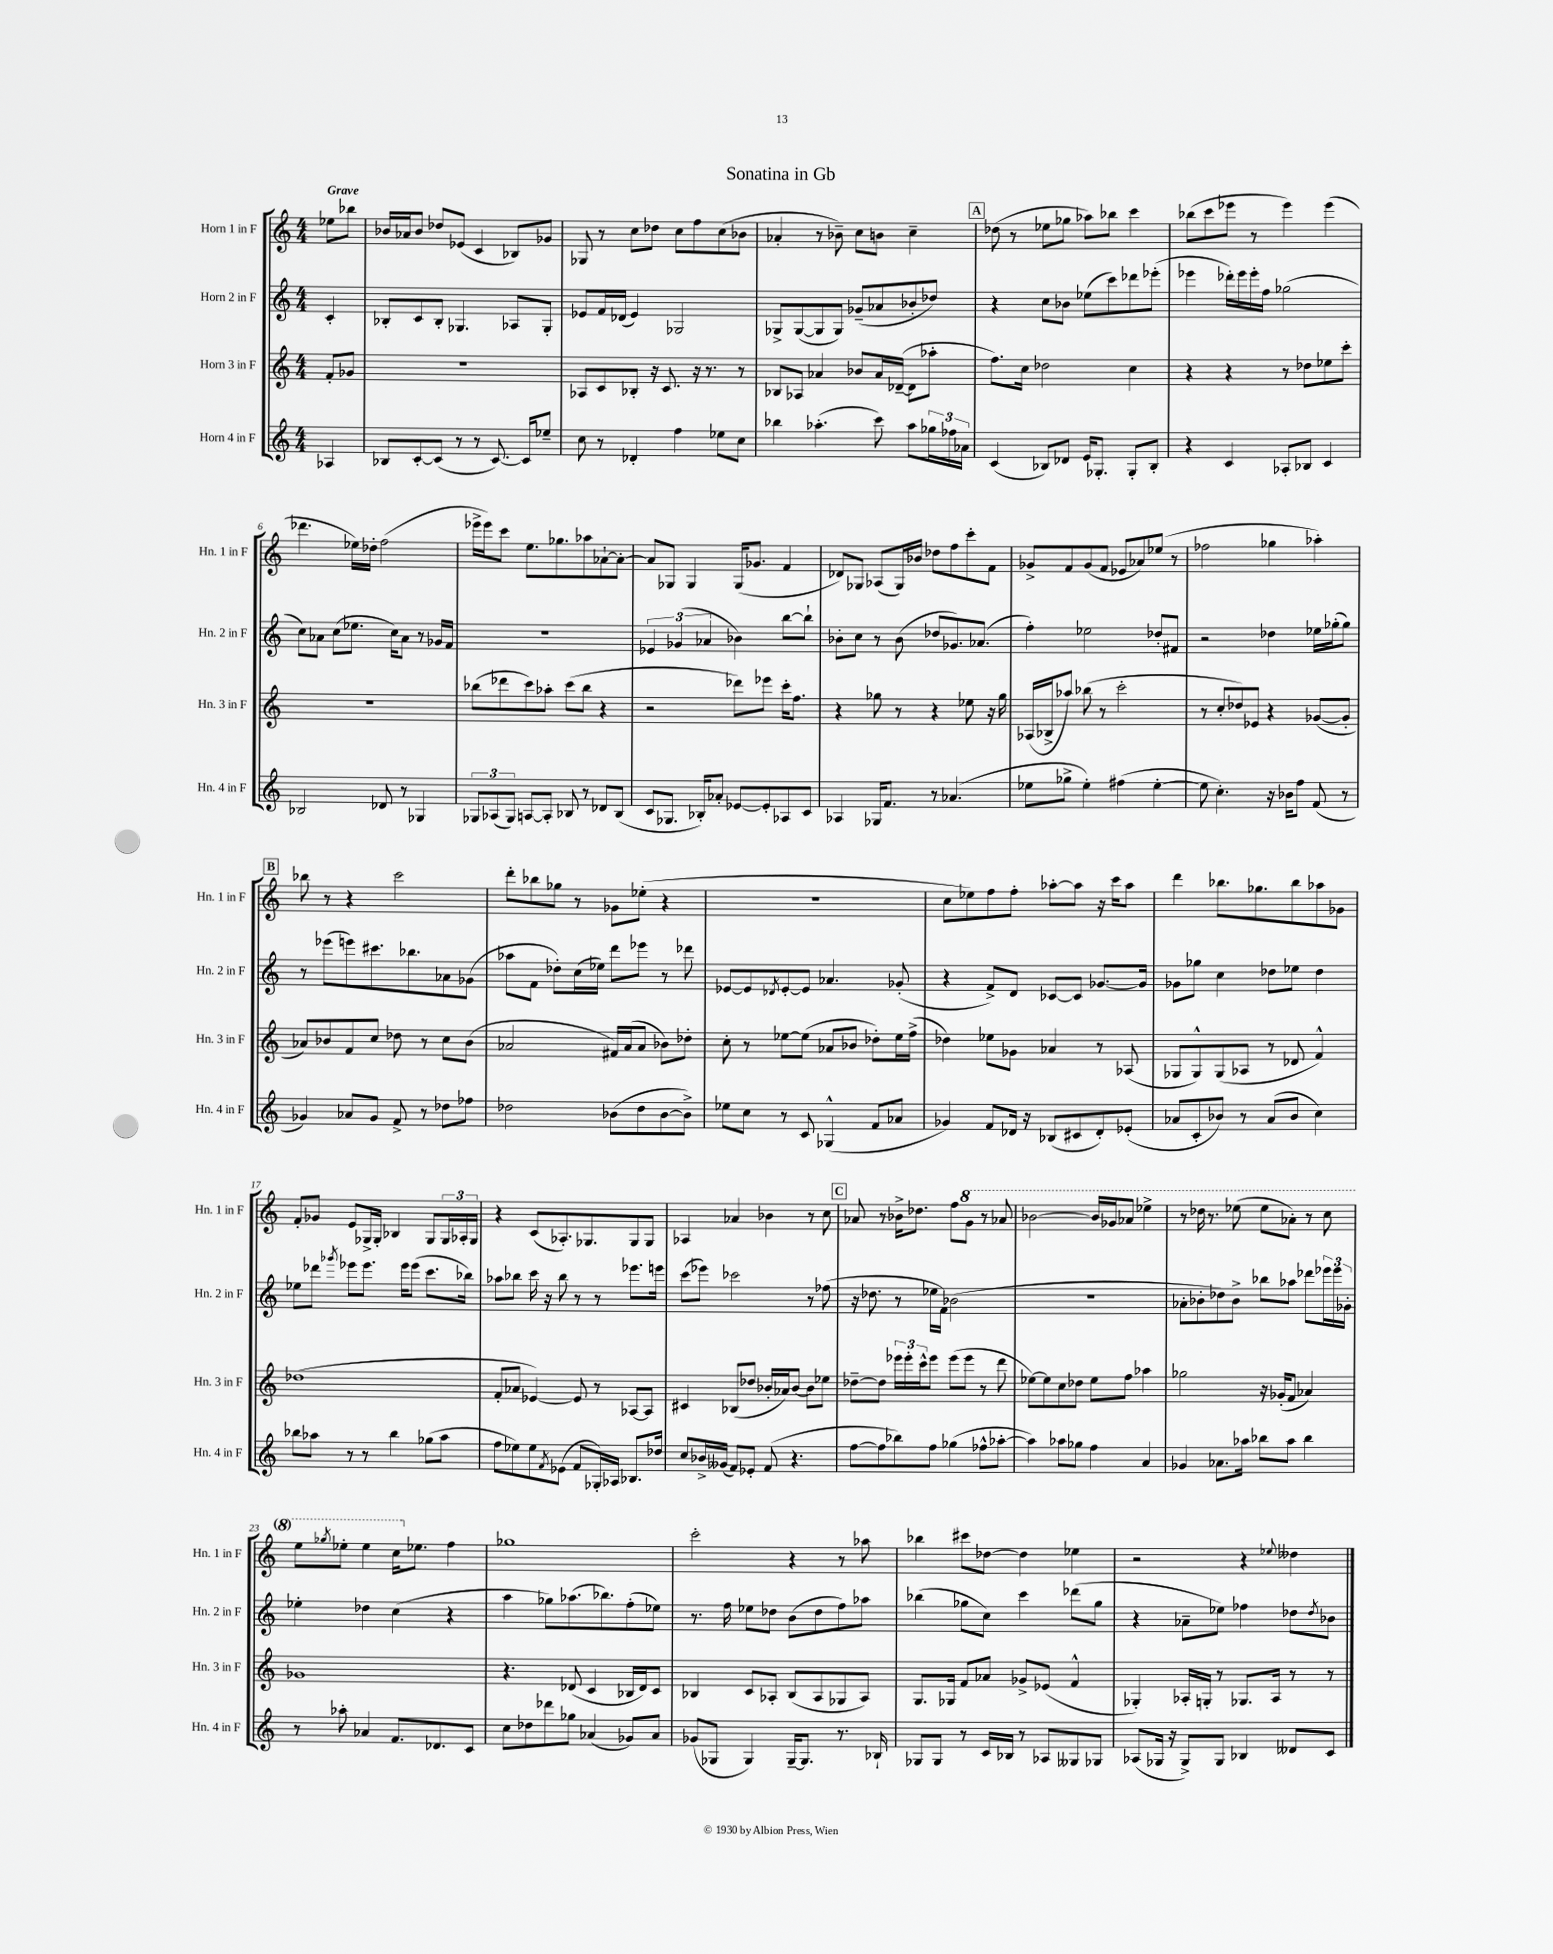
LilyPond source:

\header { title = "Sonatina in Gb" }
<<
\new StaffGroup <<
\new Staff = "s0" \with { instrumentName = "Horn 1 in F" shortInstrumentName = "Hn. 1 in F" } {
    \clef treble \key c \major \numericTimeSignature \time 4/4 \partial 4 \tempo "Grave"
    ees''8 bes''8 |
    bes'16 aes'16 bes'8 des''8 ees'8( c'4 bes8) ges'8 |
    ges8 r8 c''8 des''8 c''8 f''8 c''8( bes'8 |
    aes'4-. r8 bes'8--) c''8 b'8 c''4-- |
    \mark \markup { \box "A" } des''8( r8 ees''8 ges''8 aes''8) bes''8 c'''4 |
    bes''8( c'''8 ees'''8 r8 ees'''4) ees'''4( |
    des'''4. ees''16) des''16-. f''2( |
    ees'''16-> ees'''16) c'''8 e''8. ges''8. aes''8 aes'8~-! aes'8~-. |
    aes'8 ges8 ges4 ges16( ges'8. f'4 |
    des'8) ges8 aes8( ges16) bes'16 des''8 f''8 c'''8-. f'8 |
    ges'8-> f'8 ges'8( f'8 ees'8 aes'8) ees''8( r8 |
    fes''2 ges''4 aes''4-.) |
    \mark \markup { \box "B" } bes''8 r8 r4 c'''2 |
    d'''8-. bes''8 ges''8 r8 ges'8 ees''8-.( r4 |
    R1 |
    c''8 ees''8) f''8 f''8-. aes''8~-. aes''8 r16 c'''16 aes''8 |
    d'''4 bes''8. ges''8. bes''8 aes''8 ges'8 |
    f'8-. ges'8 e'8 ges16-> ges16-. bes4 ges8 \tuplet 3/2 { ges16 aes16-. ges16 } |
    r4 c'8( aes8.-.) ges8. ges8 ges8 |
    aes4 aes'4 bes'4 r8 c''8 |
    \mark \markup { \box "C" } aes'8 r8 bes'16-> des''8. f''8 \ottava #1 g''8 r8 aes''8 |
    bes''2~ bes''16 ges''16 aes''8 ees'''4-> |
    r8 des'''16 r8. ees'''8( ees'''8 aes''8-.) r8 c'''8 |
    e'''8 \acciaccatura { ges'''8 } ees'''8-. ees'''4 c'''16 \ottava #0 ees''8. f''4 |
    ges''1 |
    c'''2-. r4 r8 aes''8 |
    bes''4 cis'''8 des''8~ des''4 ees''4 |
    r2 r4 \appoggiatura { ees''8 } deses''4 \bar "|." |
}
\new Staff = "s1" \with { instrumentName = "Horn 2 in F" shortInstrumentName = "Hn. 2 in F" } {
    \clef treble \key c \major \numericTimeSignature \time 4/4 \partial 4
    c'4-. |
    bes8-. c'8 bes8-. ges4. aes8 ges8-. |
    ees'8 f'16 des'16( ees'4) ges2 |
    ges8-> ges8~( ges8 ges8) ges'8--( aes'8 bes'8-. des''8) |
    \mark \markup { \box "A" } r4 c''8 bes'8 ees''8( c'''8) des'''8 ees'''8-.( |
    ees'''4 des'''16-.) ees'''16 ees'''16-. f''16 ges''2( |
    c''8) aes'8 c''8( ees''8. c''16) aes'8 r8 ges'16 f'16 |
    R1 |
    \tuplet 3/2 { ees'4 ges'4( aes'4 } bes'4) b''8~ b''8-! |
    bes'8-. c''8 r8 bes'8( des''8 ges'8.) aes'8.( |
    f''4-.) ees''2 des''8-. fis'8 |
    r2 des''4 ees''16 ges''16-.( ges''8) |
    \mark \markup { \box "B" } r8 ees'''8( e'''8) cis'''8. bes''8. aes'8 ges'8( |
    aes''8 f'8 des''8-.) c''16( ees''16) d'''8 ees'''8 r8 des'''8 |
    ees'8~ ees'8 \acciaccatura { des'8 } ees'8~-. ees'8 aes'4. ges'8-.( |
    r4 f'8->) d'8 ces'8~ ces'8 ges'8.~ ges'16 |
    ges'8 ges''8 c''4 des''8 ees''8 des''4 |
    ees''8 des'''8 \acciaccatura { ges'''8 } ees'''8 ees'''8. ees'''16 ees'''8( c'''8. bes''16) |
    aes''8 bes''8 c'''16 r16 bes''8 r8 r8 ees'''8. e'''16 |
    c'''8( ees'''8) ces'''2 r8 fes''8( |
    \mark \markup { \box "C" } r16 des''8. r8 ees''16 f'16) bes'2( |
    R1 |
    aes'8-. bes'8-. des''8) bes'8-> bes''8 aes''8 des'''8 \tuplet 3/2 { ees'''16 ees'''16 ges'16-. } |
    ees''4-. des''4 c''4( r4 |
    a''4 ges''8) aes''8.( bes''8.) f''8-.( ees''8) |
    r8. f''16 ees''8 des''8 b'8( des''8 f''8) aes''8 |
    bes''4( ges''8 c''8) c'''4 des'''8( ges''8 |
    r4 aes'8-- ees''8) fes''4 des''8 \acciaccatura { des''8 } bes'8 \bar "|." |
}
\new Staff = "s2" \with { instrumentName = "Horn 3 in F" shortInstrumentName = "Hn. 3 in F" } {
    \clef treble \key c \major \numericTimeSignature \time 4/4 \partial 4
    f'8-. ges'8 |
    R1 |
    aes8 c'8 bes8-. r16 c'8. r16 r8. r8 |
    bes8 aes8 aes'4 bes'8 aes'16 des'16~--( des'8 aes''8-. |
    \mark \markup { \box "A" } f''8.) c''16 des''2 c''4 |
    r4 r4 r8 des''8 ees''8 c'''8-. |
    R1 |
    bes''8( des'''8 c'''8) aes''8-. c'''8( bes''8 r4 |
    r2 des'''8) ees'''8 c'''16-. f''8. |
    r4 ges''8 r8 r4 ees''8 r16 ges''16 |
    aes16( bes16-> aes''8) bes''8( r8 c'''2-. |
    r8 c''8-. des''8) ees'8 r4 ges'8~( ges'8-. |
    \mark \markup { \box "B" } aes'8) bes'8 f'8 c''8 des''8 r8 c''8 bes'8( |
    aes'2 fis'16) aes'16( aes'8 bes'8) des''8-. |
    c''8-. r8 ees''8~ ees''8( aes'8 bes'8 des''8-.) ees''16 f''16->( |
    des''4) ees''8 ges'8 aes'4 r8 aes8( |
    ges8 ges8-^) ges8( aes8 r8 des'8 f'4-^) |
    des''1( |
    f'8-. aes'8 ees'4~) ees'8 r8 aes8~ aes8 |
    cis'4 bes8( des''8 bes'16-. aes'16) bes'8~ bes'8 ees''8 |
    \mark \markup { \box "C" } des''8~-- des''8 \tuplet 3/2 { ees'''16 ees'''16-. c'''16-^ } ees'''8 ees'''8( ees'''8 r8 d'''8 |
    ees''8~) ees''8 c''8 des''8 ees''8 f''8 aes''4 |
    ges''2 r16 ges'16-.( f'8 aes'4) |
    ges'1 |
    r4. des'8( c'4 bes16 des'16) c'8 |
    bes4 c'8 aes8-. bes8( aes8 ges8 aes8) |
    g8. ges16 f'8 aes'8 ges'8-> ees'8( f'4-^ |
    ges4-.) aes16-. g16-. r8 ges8. aes16 r8 r8 \bar "|." |
}
\new Staff = "s3" \with { instrumentName = "Horn 4 in F" shortInstrumentName = "Hn. 4 in F" } {
    \clef treble \key c \major \numericTimeSignature \time 4/4 \partial 4
    aes4 |
    bes8 c'8~-. c'8( r8 r8 c'8.~) c'16 ees''8-- |
    c''8 r8 des'4-. f''4 ees''8 c''8 |
    bes''4 aes''4.-.( c'''8) aes''8 \tuplet 3/2 { ges''16 fes''16 aes'16 } |
    \mark \markup { \box "A" } c'4( bes8) des'8 e'16 ges8.-. ges8-. bes8-. |
    r4 c'4 aes8-. bes8 c'4 |
    bes2 des'8 r8 ges4 |
    \tuplet 3/2 { ges8 aes8( ges8) } a8~ a8-. bes8 r8 des'8 bes8( |
    c'8 ges8. bes16-.) aes'8-. ees'8~ ees'8-. aes8 c'8 |
    aes4 ges16 f'8. r8 aes'4.( |
    ees''8 ges''8-> ees''4-.) fis''4( ees''4~-. |
    ees''8 c''4.-.) r16 bes'16 f''8 f'8( r8 |
    \mark \markup { \box "B" } ges'4) aes'8 ges'8 f'8-> r8 des''8 fes''8 |
    des''2 bes'8( des''8 bes'8~ bes'8->) |
    ees''8 c''8 r8 c'8 ges4-^( f'8 aes'8 |
    ges'4) f'8 des'16 r16 bes8( cis'8 des'8-.) ees'8-.( |
    aes'8 c'8-. bes'8) r8 aes'8( bes'8 c''4) |
    bes''8 aes''8 r8 r8 bes''4 ges''8( aes''8 |
    f''8 ees''8) ees''8 \acciaccatura { f'8 } ees'8( f'8 ges16-.) aes16 bes8. des''16 |
    c''8 bes'16-> geses'16( f'8) ees'8-. f'8( r4. |
    \mark \markup { \box "C" } f''8~ f''8 bes''8) f''8 ges''4( fes''8-^ aes''8~-. |
    aes''4) aes''8 ges''8 f''4 a'4 |
    ges'4 aes'8. aes''16 bes''8 aes''8 bes''4 |
    r8 aes''8-. aes'4 f'8. des'8. c'8 |
    c''8 des''8 des'''8 ges''8 aes'4( ges'8) aes'8 |
    ges'8( ges8 ges4) ges16~-- ges8. r8. bes16-! |
    ges8 ges8 r8 c'16 bes16 r8 aes8 geses8 ges8 |
    aes8( ges16 r16 ges8->) ges8 bes4 deses'8 c'8 \bar "|." |
}
>>
>>
